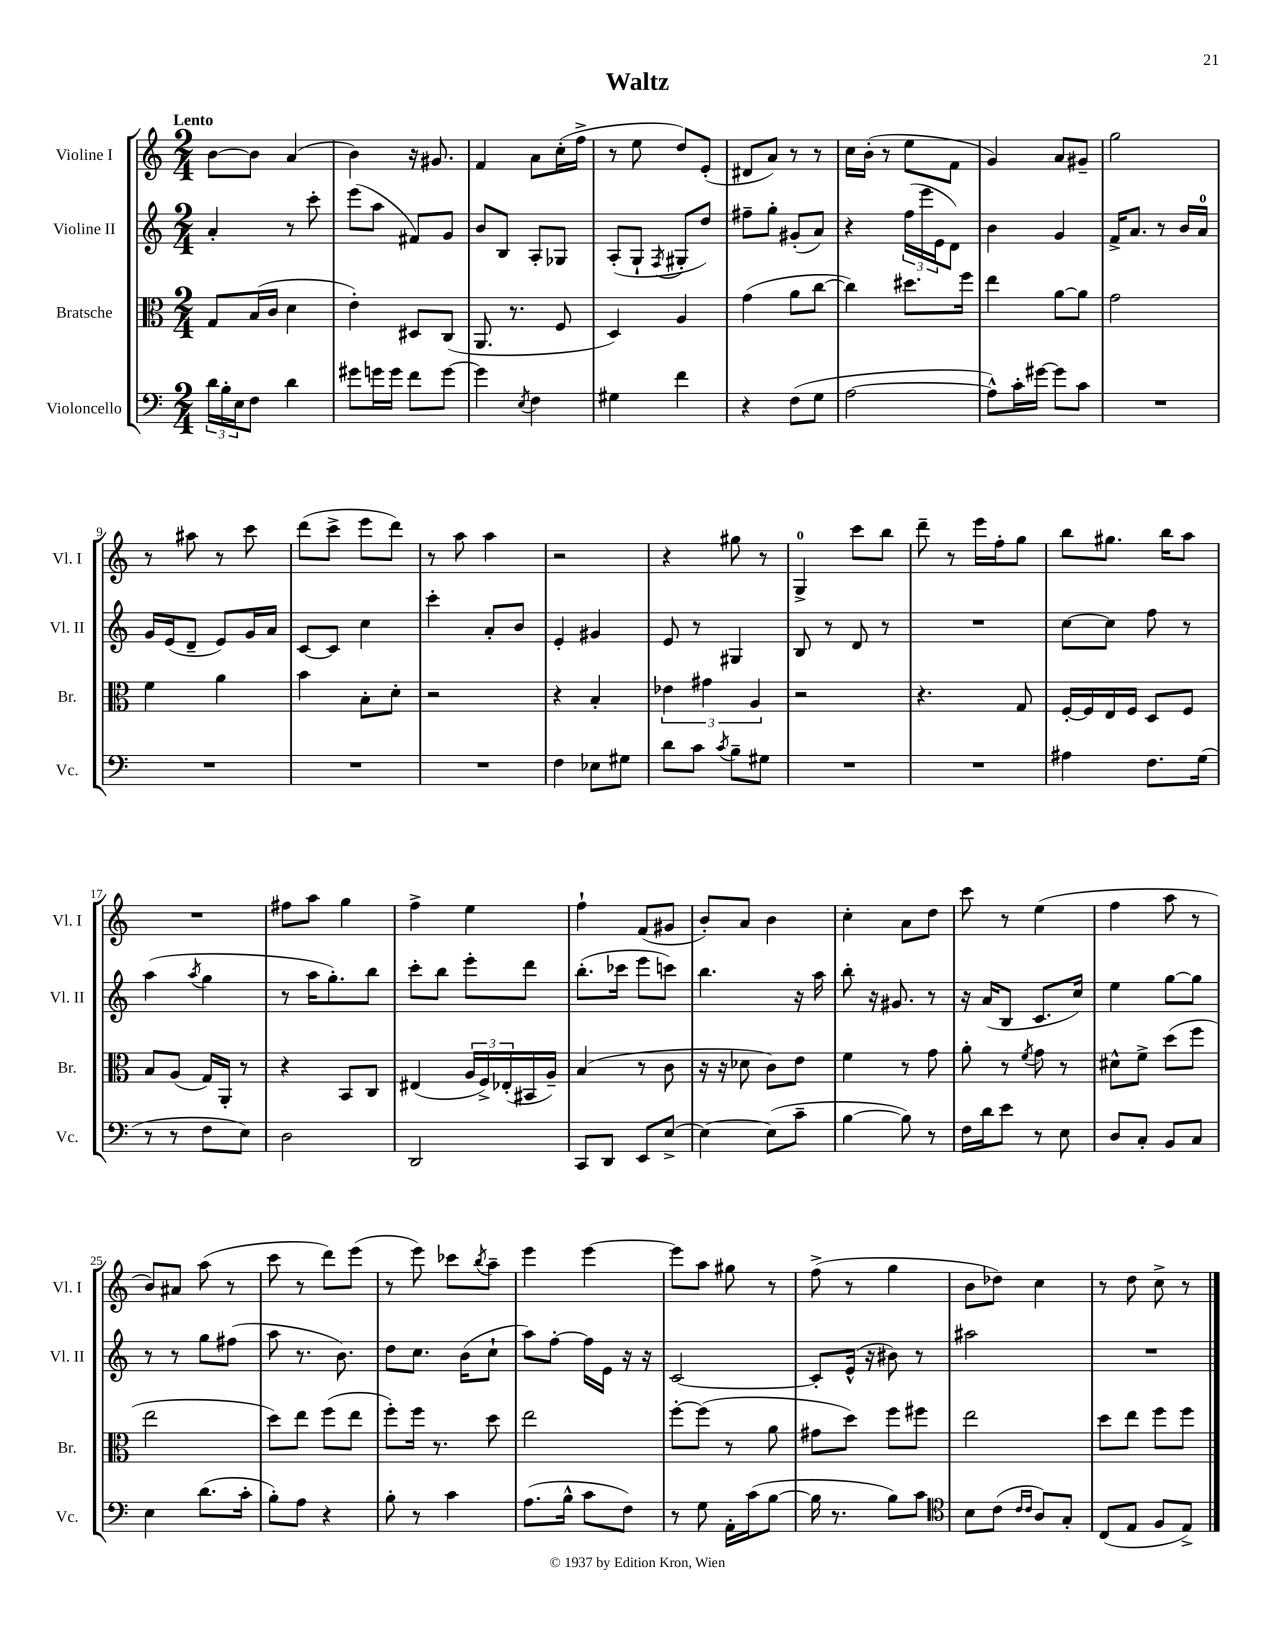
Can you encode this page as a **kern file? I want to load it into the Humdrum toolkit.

**kern	**kern	**kern	**kern
*staff4	*staff3	*staff2	*staff1
*clefF4	*clefC3	*clefG2	*clefG2
*k[]	*k[]	*k[]	*k[]
*M2/4	*M2/4	*M2/4	*M2/4
24d	8G	4a'	[8b
24B'	.	.	.
24E	.	.	.
8F	(16B	.	8b]
.	16c	.	.
4d	4d	8r	(4a
.	.	8ccc'	.
=	=	=	=
8g#	4e')	(8eee	4b)
16g	.	8aa	.
16g	.	.	.
8f	8D#	8f#)	16r
.	.	.	8.g#
[8g	(8C	8g	.
=	=	=	=
4g]	8.AA	8b	4f
.	.	8B	.
.	8.r	.	.
8qE	.	.	.
4F	.	8A'	8a
.	8F	8G-	(16cc'
.	.	.	16ff^
=	=	=	=
4G#	4D)	(8A'	8r
.	.	8G`	8ee
.	.	8qF	.
4f	4A	8G#'	8dd)
.	.	8dd)	(8e'
=	=	=	=
4r	(4g	8ff#~	8d#
.	.	8gg'	8a)
(8F	8a	(8g#'	8r
8G	[8cc	8a)	8r
=	=	=	=
[2A	4cc])	4r	16cc
.	.	.	(16b'
.	.	.	8r
.	8.dd#	(24ff	8ee
.	.	24eee	.
.	.	24e	.
.	.	8d)	8f
.	16ff	.	.
=	=	=	=
8A^^])	4ee	4b	4g)
16c'	.	.	.
[16g#	.	.	.
8g#]	[8a	4g	8a
8c	8a]	.	8g#~
=	=	=	=
2r	2g	16f^	2gg
.	.	8.a	.
.	.	8r	.
.	.	16b	.
.	.	16a	.
=	=	=	=
2r	4f	16g	8r
.	.	(16e	.
.	.	8d~	8aa#
.	4a	8e)	8r
.	.	16g	8ccc
.	.	16a	.
=	=	=	=
2r	4b	[8c	(8ddd
.	.	8c]	8ccc^
.	8B'	4cc	8eee
.	8d'	.	8ddd)
=	=	=	=
2r	2r	4ccc'	8r
.	.	.	8aa
.	.	8a'	4aa
.	.	8b	.
=	=	=	=
4F	4r	4e'	2r
8E-	4B'	4g#	.
8G#	.	.	.
=	=	=	=
8d	6e-	8e	4r
8c	.	8r	.
.	6g#	.	.
8qc	.	.	.
8B~	.	4G#	8gg#
.	6A	.	.
8G#	.	.	8r
=	=	=	=
2r	2r	8B	4G^
.	.	8r	.
.	.	8d	8ccc
.	.	8r	8bb
=	=	=	=
2r	4.r	2r	8ddd~
.	.	.	8r
.	.	.	16eee
.	.	.	16ff'
.	8G	.	8gg
=	=	=	=
4A#	[16F'	[8cc	8bb
.	16F]	.	.
.	16E	8cc]	8.gg#
.	16F	.	.
8.F	8D	8ff	.
.	.	.	16bb
.	8F	8r	8aa
(16G	.	.	.
=	=	=	=
8r	8B	(4aa	2r
8r	(8A	.	.
.	.	8qaa	.
8F	16G)	4gg	.
.	16AA'	.	.
8E)	8r	.	.
=	=	=	=
2D	4r	8r	8ff#
.	.	16aa	8aa
.	.	8.gg')	.
.	8BB	.	4gg
.	8C	8bb	.
=	=	=	=
2DD	(4E#	8ccc'	4ff^
.	.	8bb	.
.	24A	8eee'	4ee
.	24F^)	.	.
.	(24E-'	.	.
.	16BB#	8ddd	.
.	16A~)	.	.
=	=	=	=
8CC	(4B	(8.bb'	4ff`
8DD	.	.	.
.	.	16ccc-	.
8EE	8r	8eee	(8f
[8E^	8c	8ccc)	8g#
=	=	=	=
4E_	16r	4.bb	8b')
.	16r	.	.
.	8d-	.	8a
(8E]	8c)	.	4b
8c~	8e	16r	.
.	.	16aa	.
=	=	=	=
[4B	4f	8bb'	4cc'
.	.	16r	.
.	.	8.g#	.
8B])	8r	.	8a
8r	8g	8r	8dd
=	=	=	=
16F	8a'	16r	8ccc
16d	.	(16a	.
8e	8r	8B	8r
.	8qf	.	.
8r	8g	8.c	(4ee
8E	8r	.	.
.	.	16cc)	.
=	=	=	=
8D	8d#^^	4ee	4ff
8C'	8f^	.	.
8BB	(8dd	[8gg	8aa
8C	8ff	8gg]	8r
=	=	=	=
4E	2ee	8r	8b)
.	.	8r	8a#
(8.d	.	8gg	(8aa
.	.	(8ff#	8r
16c'	.	.	.
=	=	=	=
8B')	8dd)	8aa	8ccc
8A	8ee	8.r	8r
4r	(8ff	.	8ddd)
.	.	8.b)	.
.	8ee	.	(8eee
=	=	=	=
8B'	8ff')	8dd	8r
8r	16ff	8.cc	8eee)
.	8.r	.	.
4c	.	.	8ccc-
.	.	(16b	.
.	.	.	8qbb
.	8dd	8cc`	8aa~
=	=	=	=
(8.A	2ee	8aa)	4eee
.	.	[8ff'	.
16B^^	.	.	.
8c	.	16ff]	[4eee
.	.	16e	.
8F)	.	16r	.
.	.	16r	.
=	=	=	=
8r	[8ff'	[2c	8eee]
8G	(8ff]	.	8aa
16AA'	8r	.	8gg#
(16c	.	.	.
[8B	8a	.	8r
=	=	=	=
16B]	8g#	8c']	(8ff^
8.r	.	.	.
.	8dd)	(16e^^	8r
.	.	16r	.
8B)	8ff	8b#)	4gg
8c	8ff#	8r	.
=	=	=	=
*clefC4	*	*	*
8B	2ee	2aa#	8b
(8c	.	.	8dd-)
16qqc	.	.	.
16qqc	.	.	.
8A)	.	.	4cc
8G'	.	.	.
=	=	=	=
(8C	8dd	2r	8r
8E	8ee	.	8dd
8F	8ff	.	8cc^
8E^)	8ff	.	8r
==	==	==	==
*-	*-	*-	*-
